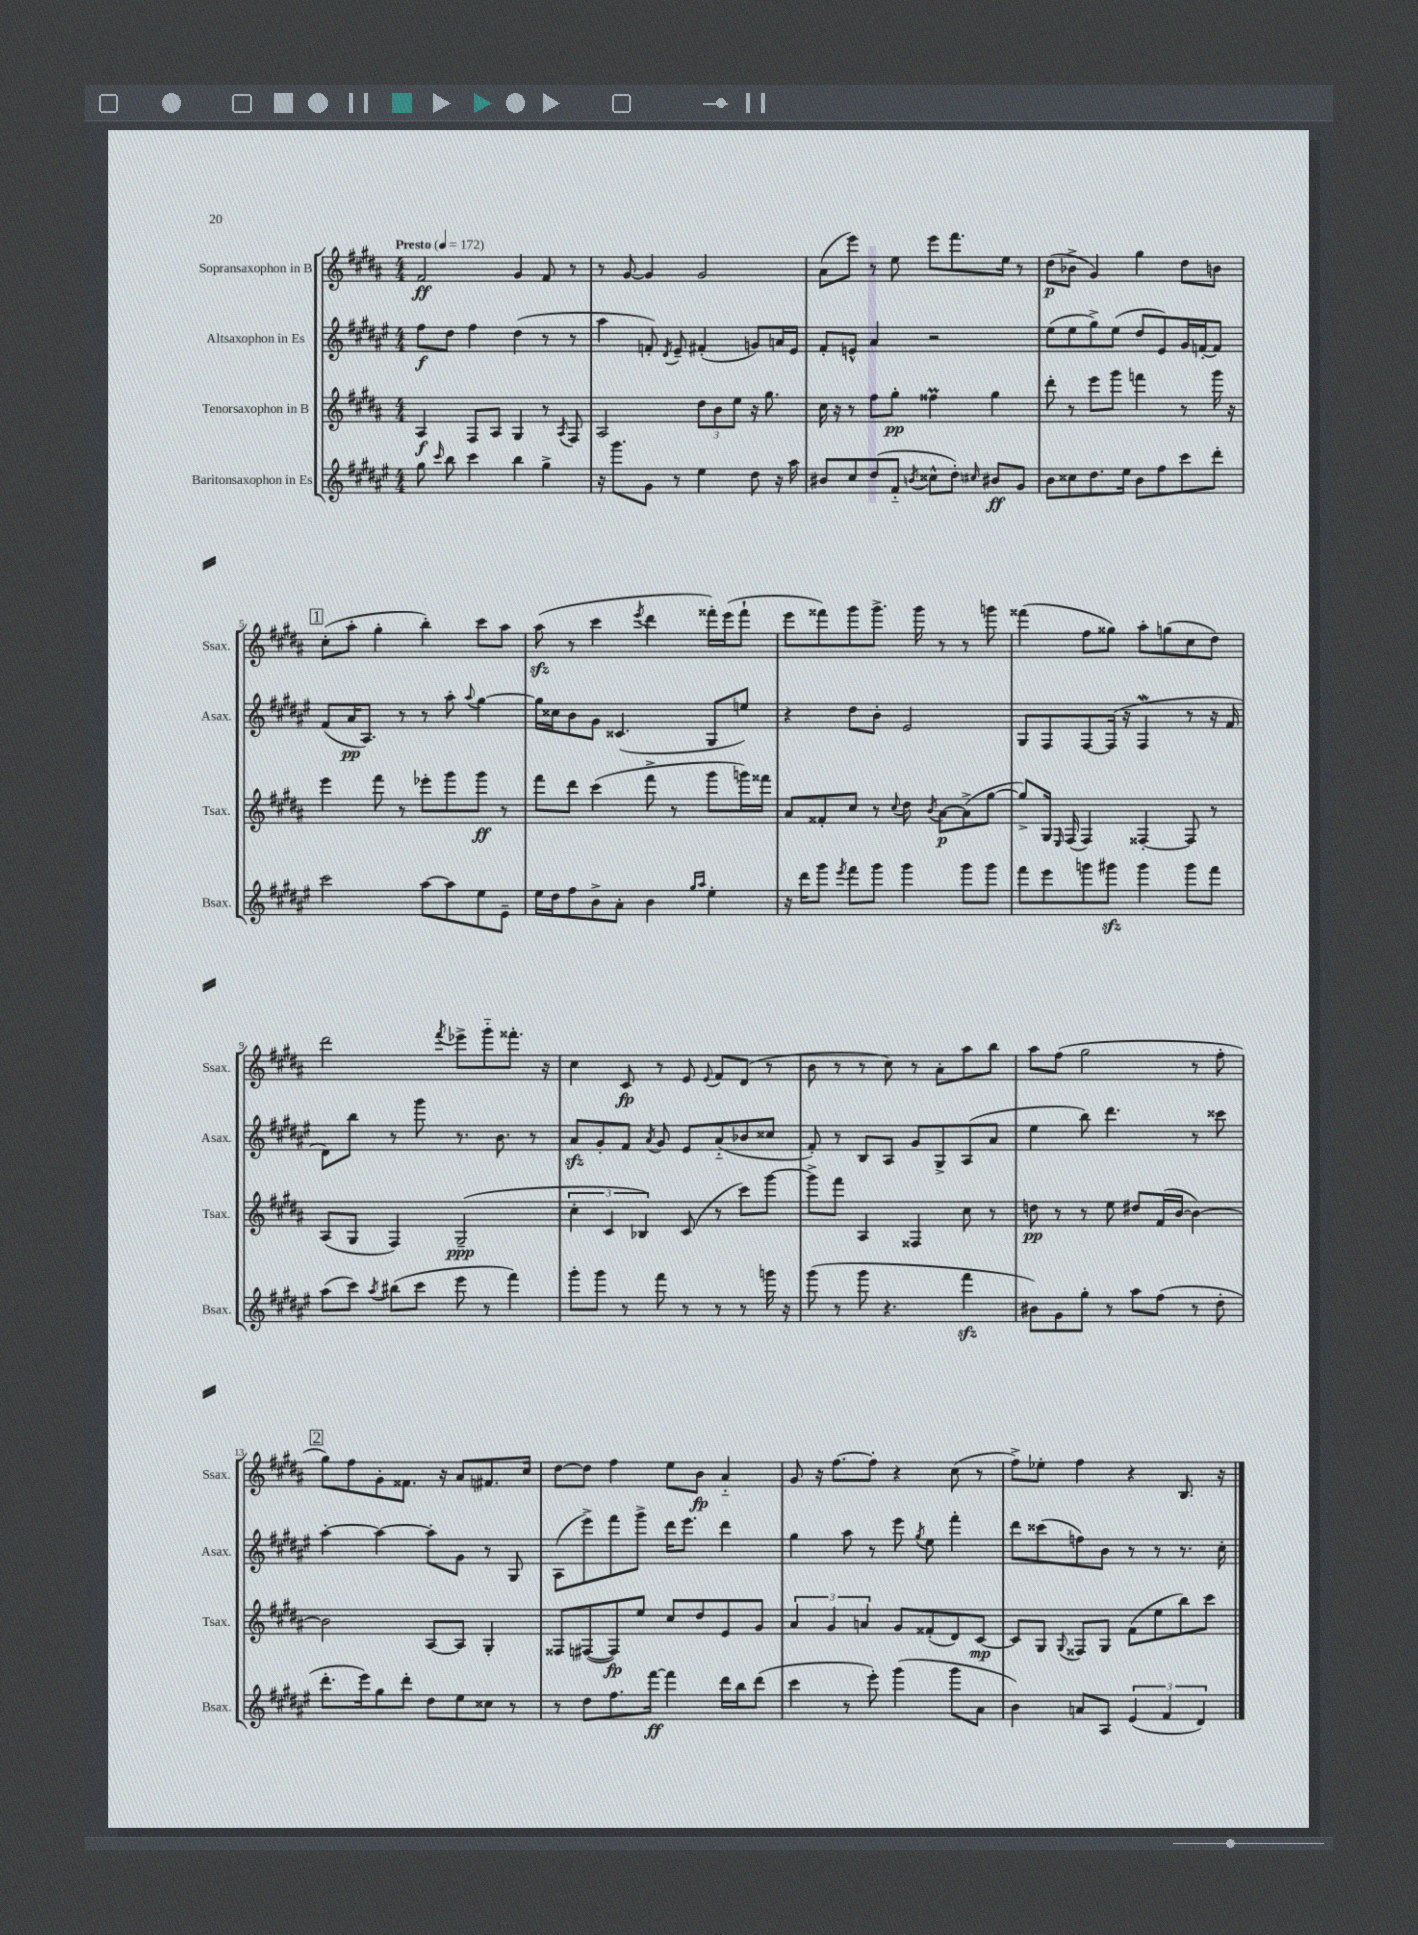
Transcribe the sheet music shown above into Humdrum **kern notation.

**kern	**kern	**kern	**kern
*staff4	*staff3	*staff2	*staff1
*clefG2	*clefG2	*clefG2	*clefG2
*k[f#c#g#d#a#e#]	*k[f#c#g#d#a#]	*k[f#c#g#d#a#e#]	*k[f#c#g#d#a#]
*M4/4	*M4/4	*M4/4	*M4/4
*MM172	*MM172	*MM172	*MM172
8gg#\	4A#/	8ff#\L	2f#/
16qqccc#/	.	.	.
8bb\	.	8dd#\J	.
4ccc#\	8F#/L	4ff#\	.
.	8A#/J	.	.
4bb\	4G#/	(4dd#\	4g#/
4gg#^\	8r	8r	8f#/
.	8qA#/	.	.
.	8F#/	8r	8r
=	=	=	=
16r	2A#/	4aa#\	8r
8.ggg#\L	.	.	.
.	.	.	[8g#/
8g#\J	.	8f'/)	4g#/]
.	.	8qd#/	.
8r	.	8e#~/	.
4ee#\	12dd#\L	(4f#'/	2g#/
.	12b\	.	.
.	12ee\J	.	.
8dd#\	16r	8g/L)	.
.	8.gg#\	.	.
16r	.	16a/L	.
16aa#\	.	16e#/JJ	.
=	=	=	=
8b#/L	16cc#\	8f#'/L	(8a#\L
.	16r	.	.
8cc#/	8r	8e^^/J	8eee\J)
(8dd#/	8ff#\L	4a#/	8r
8f#'~/J	8gg#'\J	.	8ee\
8qb/	.	.	.
8cc##^^\L	4ff##\	2r	8eee\L
8dd#'\J)	.	.	8.fff#\
16qqcc#/	.	.	.
8b#/L	4gg#\	.	.
.	.	.	16ee\Jk
8g#/J	.	.	8r
=	=	=	=
8b\L	8ddd#'\	(8ee#\L	(8dd#\L
8cc##\	8r	8ee#\	8b-^\J
8.dd#\	8eee\L	8gg#^\)	4g#/)
.	8ggg#\J	(8ee#\J	.
16ee#\Jk	.	.	.
8b\L	4fff\	8dd#/L	4gg#\
8ff#\	.	8e#/)	.
8ccc#\	8r	16g#/L	8dd#\L
.	.	[16f'/J	.
8ddd#'\J	16ggg#\	8f/]J	8b\J
.	16r	.	.
=	=	=	=
2ccc#\	4eee\	(8f#/L	(8cc#'\L
.	.	16a#/K	8aa#'\J
.	.	8.A#/J)	.
.	8fff#\	.	4gg#'\
.	8r	8r	.
[8aa#\L	8eee-'\L	8r	4bb'\)
8aa#\]	8ggg#\	8aa#'\	.
.	.	8qqaa#/	.
8ee#\	8ggg#\J	[4gg#\	8ccc#\L
8e#~\J	8r	.	8aa#\J
=	=	=	=
16ee#\LL	8fff#\L	16gg#\]LL	(8aa#\
16dd#\J	.	16cc##\J	.
8ff#\	8ddd#\J	8b\	8r
8b^\	(4ccc#\	8g#\J	4ccc#\
8a#'\J	.	(4.c##/	.
.	.	.	8qeee/
4b\	8fff#^\	.	4ddd#\
.	8r	.	.
16qqgg#/LL	.	.	.
16qqaa#/JJ	.	.	.
4ee#'\	8ggg#\L	8G#/L	16fff##'\LL)
.	.	.	(16eee\J
.	16ggg\L)	8ee/J)	8fff##`\J
.	16fff##\JJ	.	.
=	=	=	=
16r	8a#/L	4r	8eee\L
16ddd#\LK	.	.	.
8ggg#\J	8f##'/	.	8fff##\)
8qeee#/	.	.	.
8fff#\L	8cc#/J	8dd#\L	8ggg#\
8ggg#\J	8r	8b'\J	8.ggg#^\J
.	8qqcc#/	.	.
4ggg#\	8dd#\	2e#/	.
.	.	.	16ggg#\
.	8qb/	.	.
.	[8a#\L	.	8r
8ggg#\L	(8a#^\]	.	8r
8ggg#\J	[8gg#\J	.	8ggg\
=	=	=	=
8fff#\L	8gg#^/]L)	8G#/L	(4fff##\
8eee#\	16G#/Jk	8F#/	.
.	16qqE/	.	.
.	(16F#/	.	.
8ggg\	4F#/)	[8F#/	8ff#\L
8ggg#\J	.	(16F#/]Jk	8gg##\J)
.	.	16r	.
4ggg#\	[4F##'/	4F#/	8aa#'\L
.	.	.	(8gg\
8ggg#\L	8F##/]	8r	8cc#\
8fff#\J	8r	16r	8dd#\J)
.	.	16f#/	.
=	=	=	=
(8aa#\L	(8A#/L	8d#\L)	2ddd#\
8ccc#\J)	8G#/J	8bb\J	.
8qaa#/	.	.	.
(8bb#\L	4F#/)	8r	.
8ccc#\J	.	8ggg#\	.
.	.	.	8qfff#/
8eee#\	(2G#~/	8.r	8eee-^\L
8r	.	.	8ggg#'~\
.	.	8.b\	.
4fff#\)	.	.	8.fff##'\J
.	.	8r	.
.	.	.	16r
=	=	=	=
8ggg#'\L	6cc#'\	8a#/L	4cc#\
8ggg#\J	.	8g#'/	.
.	6c#/	.	.
8r	.	8f#/J	8c#/
.	6B-/)	.	.
.	.	8qa#/	.
8fff#\	.	8g#/	8r
8r	(8c#/	8e#/L	8e/
.	.	.	8qqe/
8r	8r	(8a#'~/	8f#/L
8r	8ccc#\L)	8b-/	(8d#/J
16ggg\	[8ggg#\J	8cc##/J	8r
16r	.	.	.
=	=	=	=
(8ggg#\	8ggg#^\]L	8f#'/)	8b\
8r	8fff#\J	8r	8r
8ggg#\	4A#/	8B/L	8r
4.r	.	8A#/J	8cc#\)
.	4F##/	8g#/L	8r
.	.	8G#^/	8a#'\L
4fff#\	8cc#\	(8A#/	8aa#\
.	8r	8a#/J	8bb\J
=	=	=	=
8b#\L)	8dd\	4ee#\	8aa#\L
8g#\	8r	.	(8ff#\J
8gg#'\J	8r	8bb\)	2gg#\
8r	8ee\	4.ddd#\	.
8aa#\L	8dd#/L	.	.
(8ff#\J	(16f#/L	.	.
.	[16b/JJ	.	.
8r	4b\_)	8r	8r
8dd#'\	.	8ccc##\	8ff#'\
=	=	=	=
8.ddd#'\L	2b\]	[4aa#'\	8gg#\L)
.	.	.	8ff#\
16eee#\k)	.	.	.
8gg#\	.	4aa#\_	8g#'\
8ddd#'\J	.	.	8.f##\J
8dd#\L	[8A#/L	8aa#'\]L	.
.	.	.	16r
8ee#\	8A#/]J	8g#\J	8a#/L
8cc##\J	4G#'/	8r	8.f#/
8r	.	8G#/	.
.	.	.	16cc#/Jk
=	=	=	=
8r	8F##/L	(8A#\L	[8dd#\L
8dd#\L	([8F#/	8eee#^\)	8dd#\]J
8.ff#\	8F#/])	8fff#\	4ff#\
.	8ee/J	8ggg#^\J	.
[16fff#\Jk	.	.	.
4fff#\]	8cc#/L	16ddd#\LK	8ee\L
.	.	8.eee#\J	.
.	8dd#/	.	8b\J
16ddd#\LL	8e/	4ddd#\	4a#'~/
16bb\J	.	.	.
(8ddd#\J	8g#/J	.	.
=	=	=	=
4ccc#\	6a#/	4gg#\	8g#/
.	.	.	16r
.	6g#/	.	.
.	.	.	[8.ff#\L
8r	.	8aa#\	.
.	6a/	.	.
8eee#'\)	.	8r	8ff#'\]J
(4ggg#\	8g#/L	8eee#\	4r
.	.	8qgg#/	.
.	(8f##'/	8ee#\	.
8ggg#\L	8d#/)	4fff#'\	(8cc#\
8a#\J	[8c#/J	.	8r
=	=	=	=
4b\)	8c#/]L	8ddd#\L	8ff#^\L)
.	8G#/J	(8ccc##\	8ee-'\J
.	8qqG#/	.	.
8a/L	8F##/L	8ff\)	4ff#\
8A#/J	8G#/J	8b\J	.
(6e#/	(8f#\L	8r	4r
.	8ee\	8r	.
6f#/	.	.	.
.	8bb\)	8.r	8.B/
6d#/)	.	.	.
.	8ccc#\J	.	.
.	.	16cc#'\	16r
==	==	==	==
*-	*-	*-	*-
